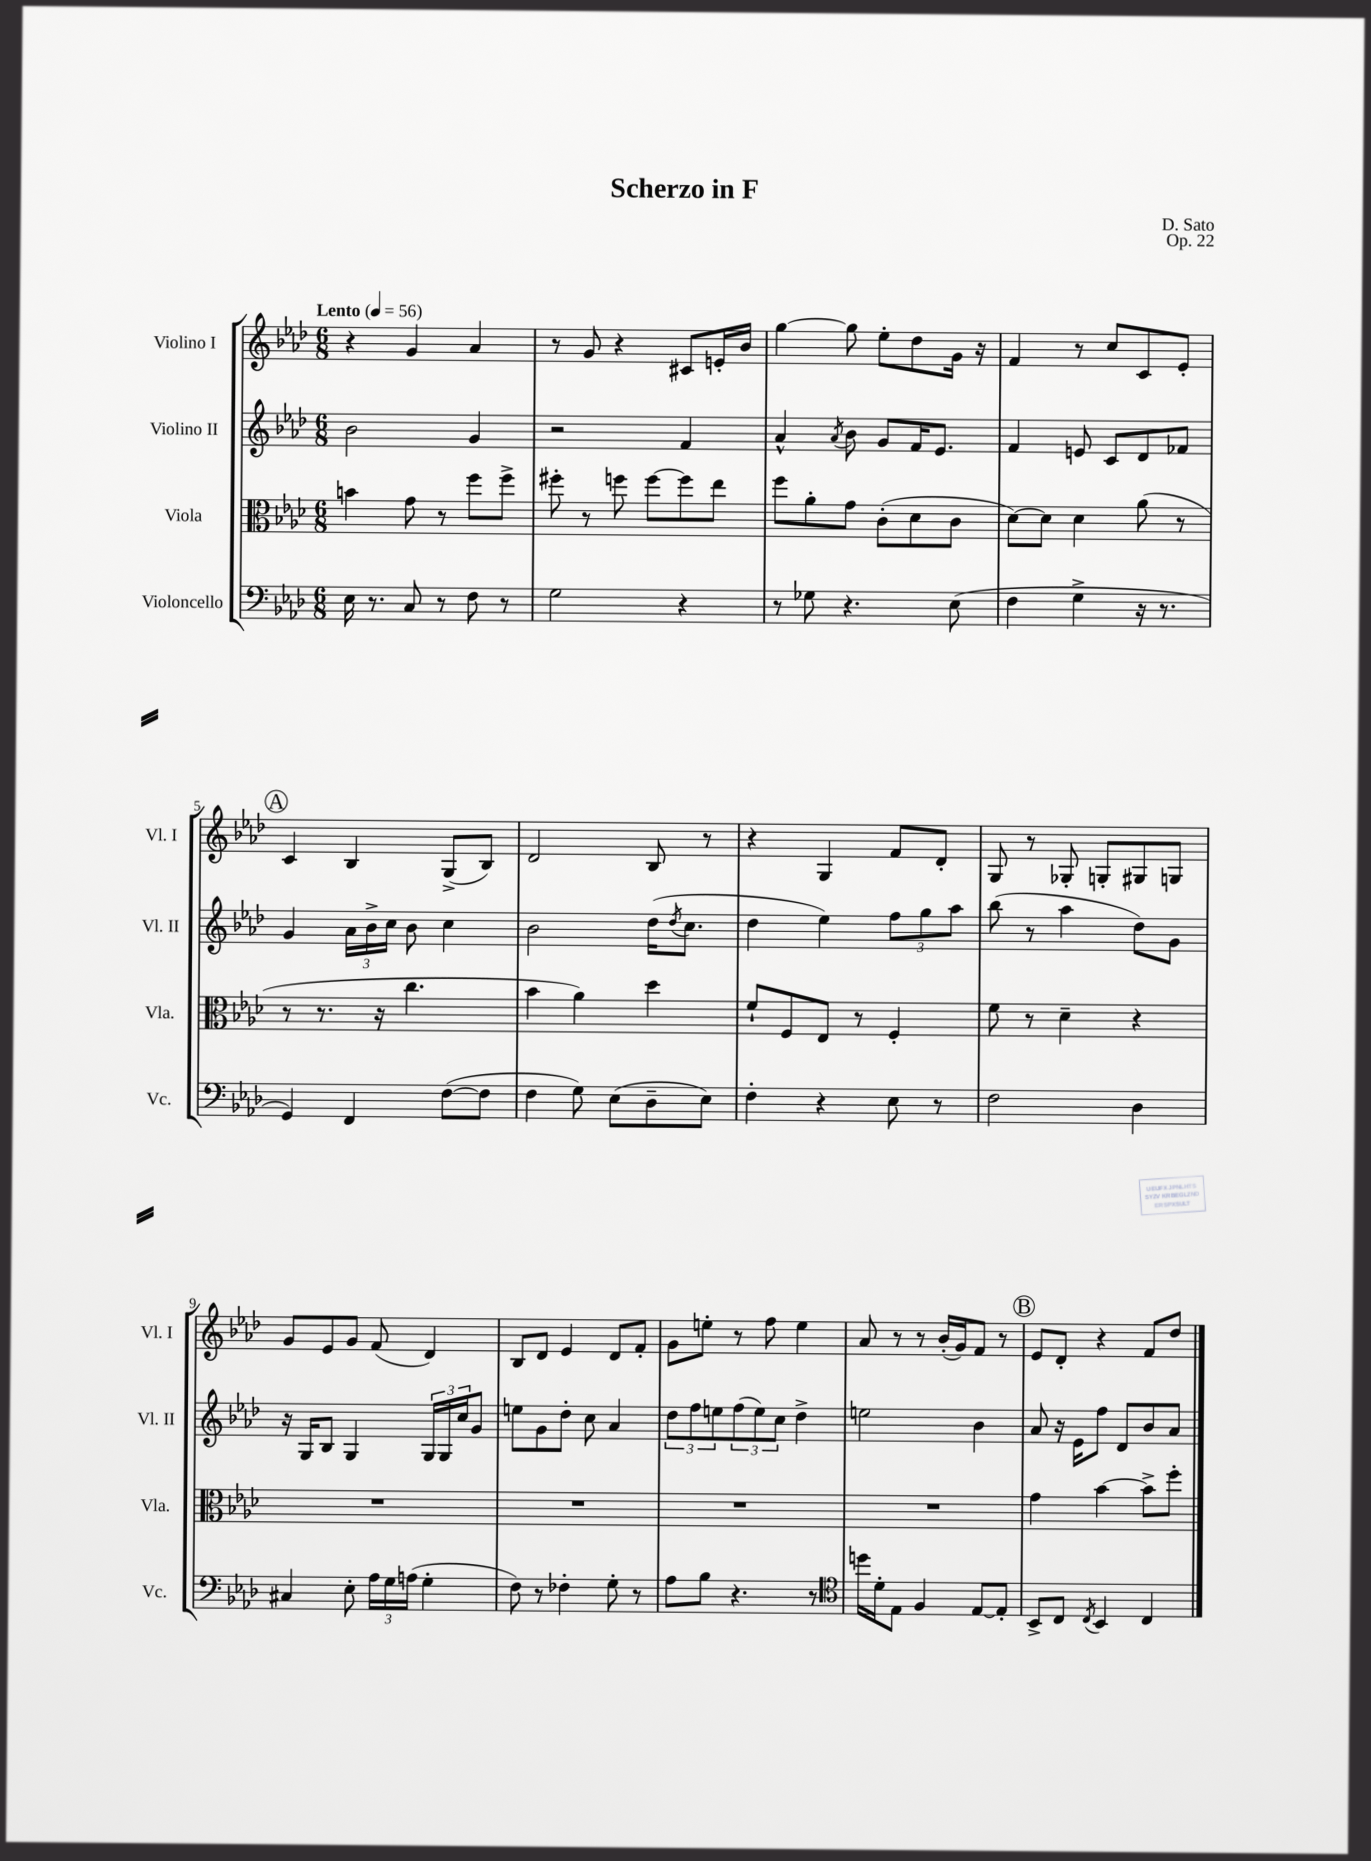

**kern	**kern	**kern	**kern
*staff4	*staff3	*staff2	*staff1
*clefF4	*clefC3	*clefG2	*clefG2
*k[b-e-a-d-]	*k[b-e-a-d-]	*k[b-e-a-d-]	*k[b-e-a-d-]
*M6/8	*M6/8	*M6/8	*M6/8
*MM56	*MM56	*MM56	*MM56
16E-	4b	2b-	4r
8.r	.	.	.
8C	8g	.	4g
8r	8r	.	.
8F	8ff	4g	4a-
8r	8ff^	.	.
=	=	=	=
2G	8ff#'	2r	8r
.	8r	.	8g
.	8ff	.	4r
.	[8ff	.	.
4r	8ff]	4f	8c#
.	8ee-	.	16e'
.	.	.	16b-
=	=	=	=
8r	8ff	4a-^^	[4gg
8G-	8a-'	.	.
.	.	8qa-	.
4.r	8g	8b-	8gg]
.	(8c'	8g	8ee-'
.	8d-	16f	8dd-
.	.	8.e-	.
(8E-	8c	.	16g
.	.	.	16r
=	=	=	=
4F	[8d-)	4f	4f
.	8d-]	.	.
4G^	4d-	8e	8r
.	.	8c	8cc
16r	(8a-	8d-	8c
8.r	.	.	.
.	8r	8f-	8e-'
=	=	=	=
4GG)	8r	4g	4c
.	8.r	.	.
4FF	.	24a-	4B-
.	.	24b-^	.
.	16r	.	.
.	.	24cc	.
.	4.cc	8b-	.
([8F	.	4cc	(8G^
8F]	.	.	8B-)
=	=	=	=
4F	4b-	2b-	2d-
8G)	4a-)	.	.
(8E-	.	.	.
8D-~	4dd-	(16dd-	8B-
.	.	8qdd-	.
.	.	8.cc	.
8E-)	.	.	8r
=	=	=	=
4F'	8f`	4dd-	4r
.	8F	.	.
4r	8E-	4ee-)	4G
.	8r	.	.
8E-	4F'	12ff	8f
.	.	12gg	.
8r	.	.	8d-'
.	.	12aa-	.
=	=	=	=
2F	8f	(8bb-	8G
.	8r	8r	8r
.	4d-~	4aa-	8G-'
.	.	.	8G'
4D-	4r	8dd-)	8G#
.	.	8g	8G
=	=	=	=
4C#	2.r	16r	8g
.	.	16G	.
.	.	8B-	8e-
8E-'	.	4G	8g
24A-	.	.	(8f
24G	.	.	.
(24A	.	.	.
4G'	.	24G	4d-)
.	.	24G	.
.	.	24cc	.
.	.	8g	.
=	=	=	=
8F)	2.r	8ee	8B-
8r	.	8g	8d-
4F-'	.	8dd-'	4e-
.	.	8cc	.
8G'	.	4a-	8d-
8r	.	.	8f'
=	=	=	=
8A-	2.r	12dd-	8g
.	.	12ff	.
8B-	.	.	8ee'
.	.	12ee	.
4.r	.	(12ff	8r
.	.	12ee)	.
.	.	.	8ff
.	.	12cc	.
.	.	4dd-^	4ee
8r	.	.	.
=	=	=	=
*clefC4	*	*	*
16dd	2.r	2ee	8a-
16d-'	.	.	.
8E-	.	.	8r
4F	.	.	8r
.	.	.	(16b-'
.	.	.	16g)
[8E-	.	4b-	8f
8E-']	.	.	8r
=	=	=	=
8BB-^	4g	8a-	8e-
8C	.	16r	8d-'
.	.	16e-	.
8qC	.	.	.
4BB-	[4b-	8ff	4r
.	.	8d-	.
4C	8b-^]	8b-	8f
.	8ff'	8a-	8dd-
==	==	==	==
*-	*-	*-	*-
